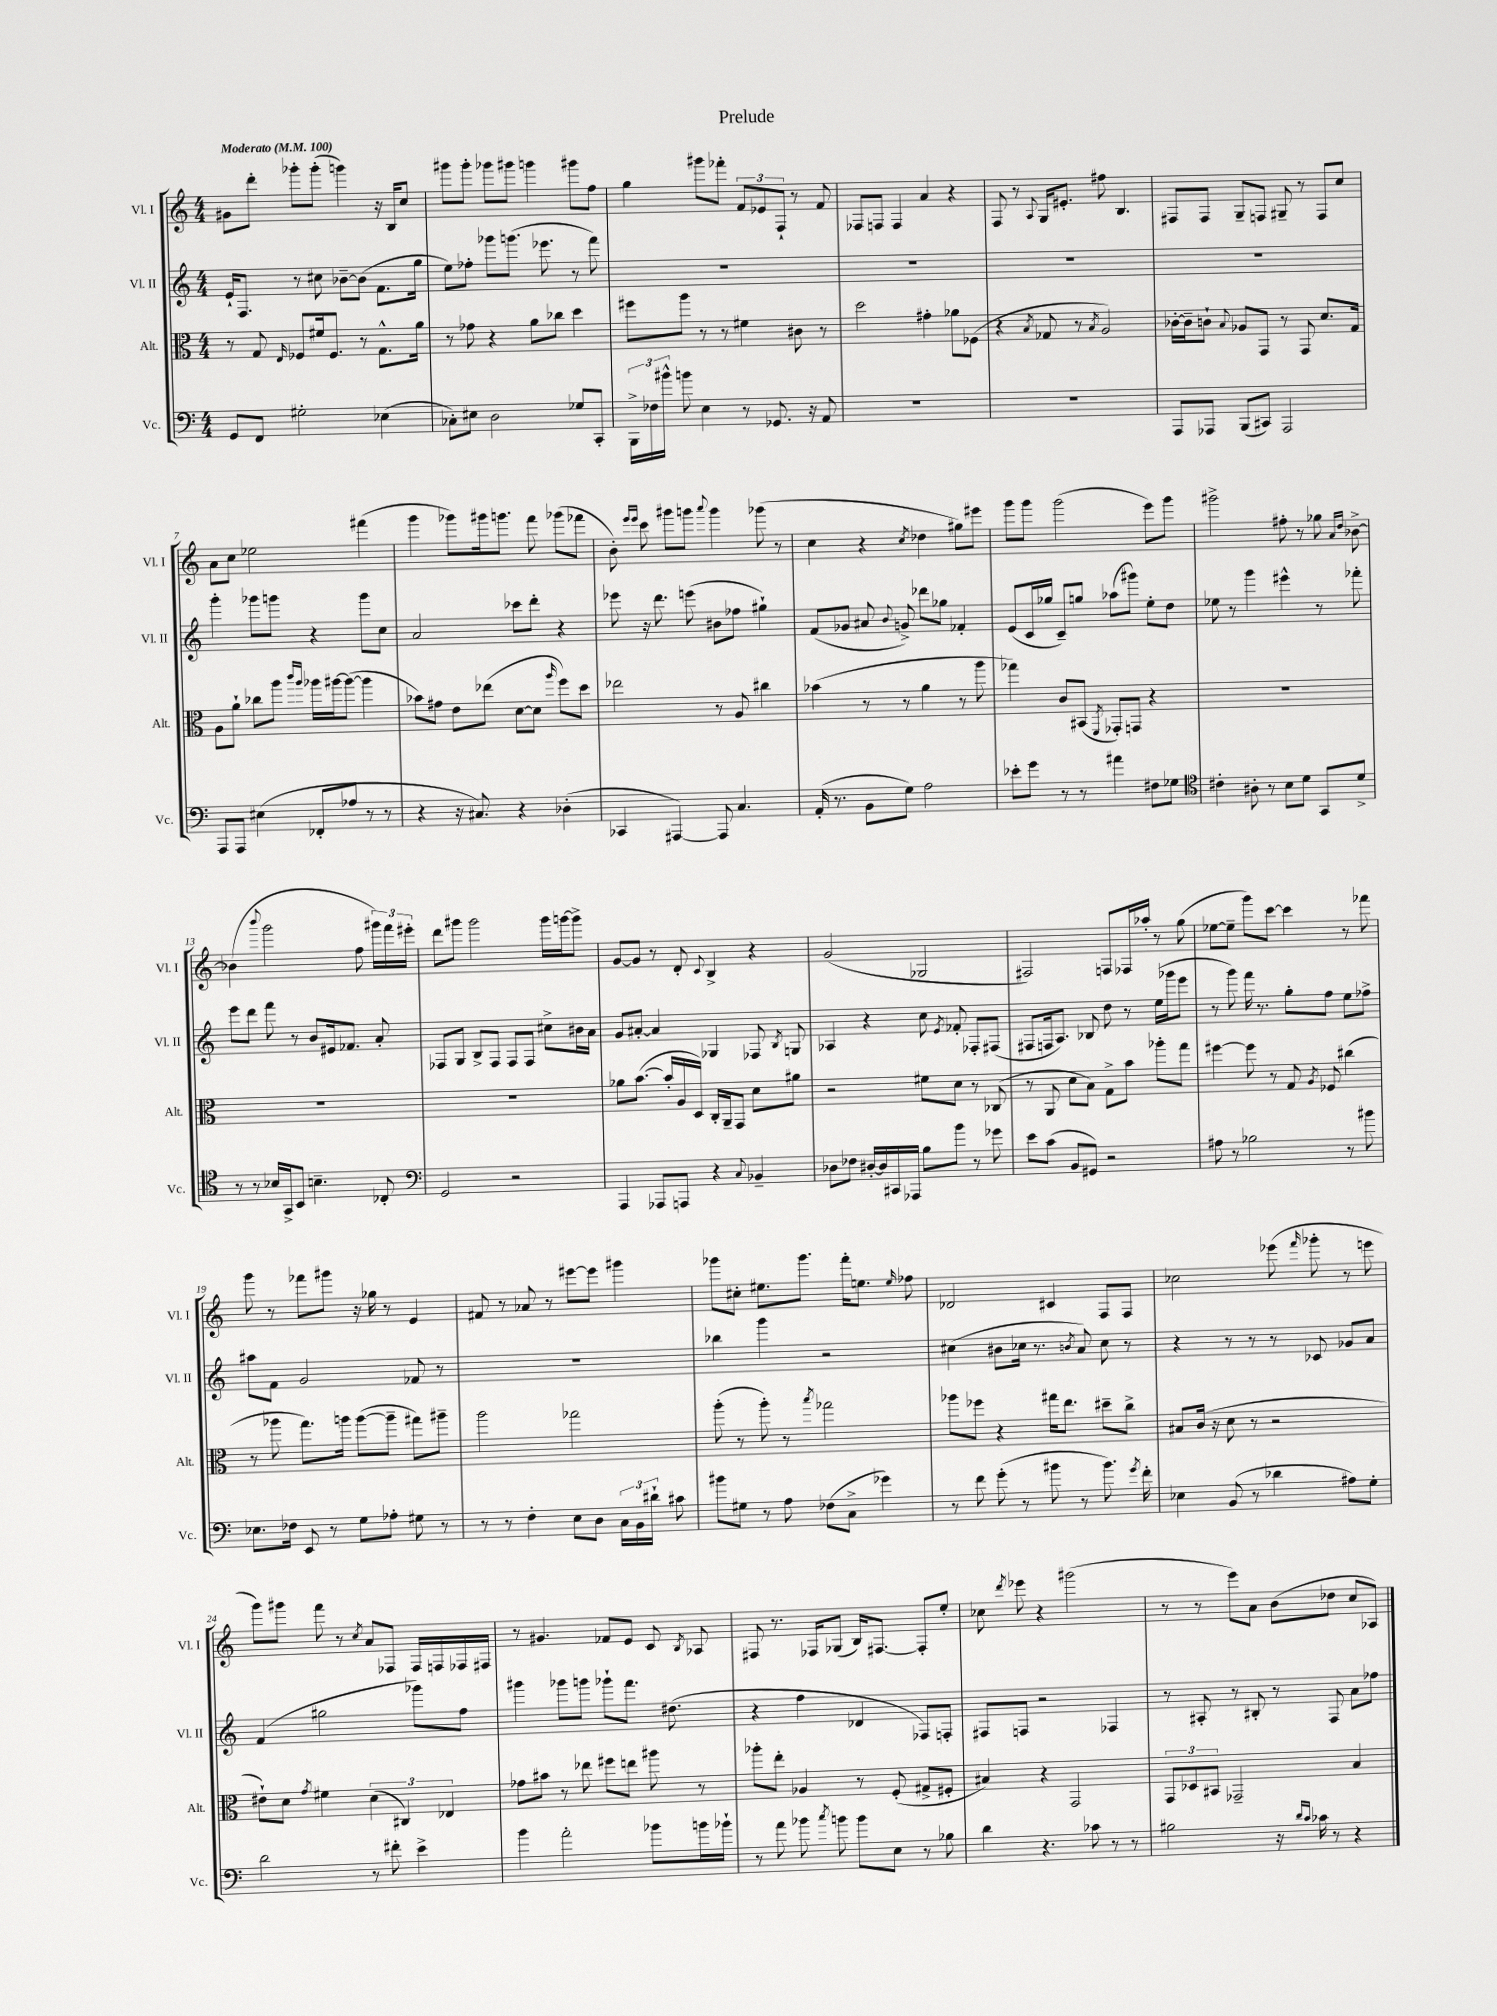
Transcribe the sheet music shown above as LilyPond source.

\header { title = "Prelude" }
<<
\new StaffGroup <<
\new Staff = "s0" \with { instrumentName = "Vl. I" shortInstrumentName = "Vl. I" } {
    \clef treble \key c \major \numericTimeSignature \time 4/4 \tempo "Moderato" 4 = 100
    \autoBeamOff gis'8[ d'''8]-. ges'''8[-. ges'''8]-.( g'''4) r16 b16[ c''8] |
    gis'''8[ gis'''8]-. ges'''8[ gis'''8] g'''4 gis'''8[ f''8] |
    g''4 gis'''8[ fes'''8]-. \tuplet 3/2 { f'8[ ees'8 f8]-! } r8 f'8 |
    fes8[ f8] f4 a'4 r4 |
    f8 r8 \appoggiatura { a8 } g16[ eis'8.]-. fis''8 b4. |
    fis8[ fis8] g8[-- f8] gis8-- r8 f8[ c''8] |
    a'8[ c''8] ees''2 fis'''4( |
    g'''4 ges'''8[) gis'''16 g'''8.] f'''8 ges'''8[( fes'''8] |
    b'8-.) \grace { e'''16[ e'''16] } c'''8 gis'''8[ g'''8] \appoggiatura { a'''8 } g'''4 ges'''8( r8 |
    c''4 r4 \acciaccatura { c''8 } des''4 gis''8[) eis'''8] |
    g'''8[ g'''8] g'''2( e'''8[) g'''8] |
    gis'''2-> fis''8-. r8 ges''8 \grace { a'16[ d''16] } bes'8~-> |
    bes'4( \appoggiatura { b'''8 } g'''2 f''8 \tuplet 3/2 { gis'''16[) f'''16 eis'''16]-. } |
    d'''8[ gis'''8] gis'''2 gis'''16[ g'''16~ g'''8]-> |
    g'8[~ g'8] r8 d'8-. \appoggiatura { c'8 } b4-> r4 |
    g'2( ges2 |
    fis2) f8[ fes16 aes''16]-. r8 g''8( |
    ees''8[~ ees''8]-- g'''8[) c'''8]~ c'''4 r8 fes'''8 |
    g'''8 r8 fes'''8[ gis'''8] r16 ges''16 r8 e'4 |
    fis'8 r8 aes'8 r8 eis'''8[~ eis'''8] gis'''4 |
    ges'''8[ cis''8]-. eis''8.[ ges'''8.] f'''16[-. e''8.] \grace { e''16 } fes''8 |
    des'2 cis'4 f8[ f8] |
    ces''2 ees'''8( \grace { f'''16 } ges'''8-. r8 e'''8 |
    g'''8[) gis'''8] f'''8 r8 \acciaccatura { c''8 } a'8[ fes8] fes16[ f16 fes16 fis16] |
    r8 gis'4. fes'8[ e'8] c'8 \acciaccatura { b8 } aes8 |
    fis8 r8. fes16[ ges8]( b16[) fis8.]~ fis8[-. e''8]-. |
    ces''8 \acciaccatura { d'''8 } ees'''8 r4 gis'''2( |
    r8 r8 e'''8[) a'8] b'8[( des''8] c''8[ aes8]) \bar "|." |
}
\new Staff = "s1" \with { instrumentName = "Vl. II" shortInstrumentName = "Vl. II" } {
    \clef treble \key c \major \numericTimeSignature \time 4/4
    \autoBeamOff e'16[-! f8.] r8 cis''8 bes'8[~-- bes'8]( f'8.[ g''16] |
    e''8[) fes''8]-. ges'''8[ g'''8.]( ees'''8. r8 f'''8) |
    R1 |
    R1 |
    R1 |
    R1 |
    g'''4-. ges'''8[ g'''8] r4 g'''8[ c''8] |
    a'2 ces'''8[ d'''8]-. r4 |
    ees'''8 r16 d'''8. e'''8( bis'8[ fes''8] gis''4-!) |
    f'8[( ges'8] ais'8 \appoggiatura { b'8 } g'8->) des'''8[ ges''8] fes'4-. |
    e'8[( c'16 ges''16] c'8[--) g''8] aes''8[( gis'''8]) e''8[-. d''8] |
    ees''8 r8 g'''4 eis'''4-^ r8 fes'''8-. |
    e'''8[ d'''8] f'''8 r8 b'8[ eis'16 fes'8.] a'8-. |
    fes8[ g8] b8[-> fes8] fes8[ fes8] cis''8[-> bis'16 a'16] |
    g'8[ ais'8]~-. ais'4 ges4 fes8 \acciaccatura { b8 } g8 |
    aes4 r4 c''8 \acciaccatura { e'8 } fes'8-. fes8[-. fis8]( |
    fis8[ f16 a8.]) bes8 d''8 r8 e''16[( ges'''16 e'''8] |
    r8 g'''8) f'''16 r8. g''8[-. f''8] e''8[ fes''8]-> |
    ais''8[ f'8] g'2 fes'8 r8 |
    R1 |
    bes''4 g'''4 r2 |
    cis''4( bis'8[ ces''16] r8. \acciaccatura { b'8 } a'8) ces''8 r8 |
    r4 r8 r8 r8 ces'8 ges'8[ a'8] |
    f'4( gis''2 ges'''8[) f''8] |
    gis'''4 ges'''8[ g'''8] ges'''8[-! f'''8.] dis''8.( |
    r4 f''4 des'4 fes8[) f8]-. |
    fis8[ f8] r2 fes4 |
    r8 ais8-. r8 bis8-. r8 f8 a'8[ fes''8] \bar "|." |
}
\new Staff = "s2" \with { instrumentName = "Alt." shortInstrumentName = "Alt." } {
    \clef alto \key c \major \numericTimeSignature \time 4/4
    \autoBeamOff r8 g8 \grace { e16 } fes8[ fis'16 fes8.] r8 g8.[-^ a'16] |
    r8 ges'8 r4 a'8[ ces''8] d''4 |
    fis''8[ a''8] r8 r8 fis'4 cis'8 r8 |
    d''2 gis'4-. aes'8[ fes8]( |
    r4 \acciaccatura { b8 } ges8 r8 \acciaccatura { b8 } a2) |
    ces'16[~-. ces'16-- c'8]-! \appoggiatura { b8 } aes8[ g,8] r8 g,8 d'8.[ g16] |
    a8[ a'8]-! ces''8[ a''8] \grace { c'''16[ a''16] } aes''16[ ais''16~ ais''8]~( ais''4 |
    bes'8[) gis'8] e'8[ ees''8]( d'8[~ d'8] \grace { a''16 } f''8[) d''8] |
    ees''2 r8 a8 cis''4 |
    bes'4( r8 r8 a'4 r8 a''8 |
    ges''4) c'8[ bis,8]( \acciaccatura { f,8 } ges,8[-.) g,8] r4 |
    R1 |
    R1 |
    R1 |
    aes'8[ b'8.]~( b'16[-. a16 d16]) c16[-. a,16-- g,8] d'8[ ais'8] |
    r2 fis'8[ d'8] r8 ces8( |
    r8 a,8 d'8[ b8]) g8[-> b'8] aes''8[-. g''8] |
    fis''4~ fis''8 r8 g8 \acciaccatura { a8 } fes8 cis''4( |
    r8 aes''8 g''8.[) a''16] a''8[~( a''8]-- gis''8[) ais''8]-- |
    a''2 ges''2 |
    a''8-.( r8 a''8-.) r8 \acciaccatura { b''8 } ges''2 |
    aes''8[ fes''8] r4 gis''16[ e''8.] dis''8[-- c''8]-> |
    bis8[ c'16]( r16 d'8 r8 r2 |
    eis'8[-!) d'8] \acciaccatura { g'8 } fis'4 \tuplet 3/2 { d'4( cis4) ees4 } |
    ges'8[ bis'8] r8 ees''8 fis''8[ e''8] ais''8 r8 |
    aes''8[-. e''8]-. aes4 r8 f8-.( gis8[-> fis8]-. |
    bis4) r4 g,2 |
    \tuplet 3/2 { g,8[ des8 bis,8] } ges,2-- b4 \bar "|." |
}
\new Staff = "s3" \with { instrumentName = "Vc." shortInstrumentName = "Vc." } {
    \clef bass \key c \major \numericTimeSignature \time 4/4
    \autoBeamOff g,8[ f,8] gis2-. ees4( |
    ces8[-.) eis8] d2 ges8[ c,8]-. |
    \tuplet 3/2 { b,,16[-> fes16 bis'16]-^ } b'8 e4 r8 ges,8. r16 a,8 |
    R1 |
    R1 |
    a,,8[ aes,,8] b,,8[( cis,8]) aes,,2 |
    a,,8[ a,,8] eis4( fes,8[-. aes8] r8 r8 |
    r4 r16 cis8.) r4 des4-.( |
    ces,4 ais,,4~) ais,,8 c4. |
    a,16-.( r8. b,8[ g8]) a2 |
    ees'8[-. g'8] r8 r8 ais'4 fis8[ ges8] |
    \clef tenor cis'4-. ais8-. r8 b8[ d'8] g,8[ d'8]-> |
    r8 r8 bes16[ g,16-> b,8] b4.-- ces8-. |
    \clef bass g,2 r2 |
    a,,4 aes,,8[ a,,8] r4 \appoggiatura { c8 } bes,4-- |
    des8[ fes8] dis16[~-. dis16 cis,16 aes,,16] b8[ b'8] r8 ges'8 |
    e'8[ c'8]( b,8[ gis,8]) r2 |
    ais8 r8 bes2 r8 bis'8 |
    ees8.[ fes16] e,8 r8 g8[ aes8]-. gis8 r8 |
    r8 r8 f4-. e8[ d8] \tuplet 3/2 { c16[ b,16 dis'16]-! } cis'8 |
    bis'8[ gis8] r8 a8 fes8[( c8]-> ges'4) |
    r8 f'8 g'8-.( r8 bis'8 r8 bis'8.) \acciaccatura { g'8 } f'16-. |
    ees4 b,8( r8 des'4 ais8[) g8]-. |
    d'2 r8 fis'8-. e'4-> |
    b'4 a'2-. bes'8[ b'16 bes'16]-! |
    r8 a'8 bes'8 \acciaccatura { c''8 } b'8 b'8[ e8] r8 bes8 |
    d'4 r4. ces'8 r8 r8 |
    bis2 r16 \grace { d'16[ c'16] } ces'16 r8 r4 \bar "|." |
}
>>
>>
